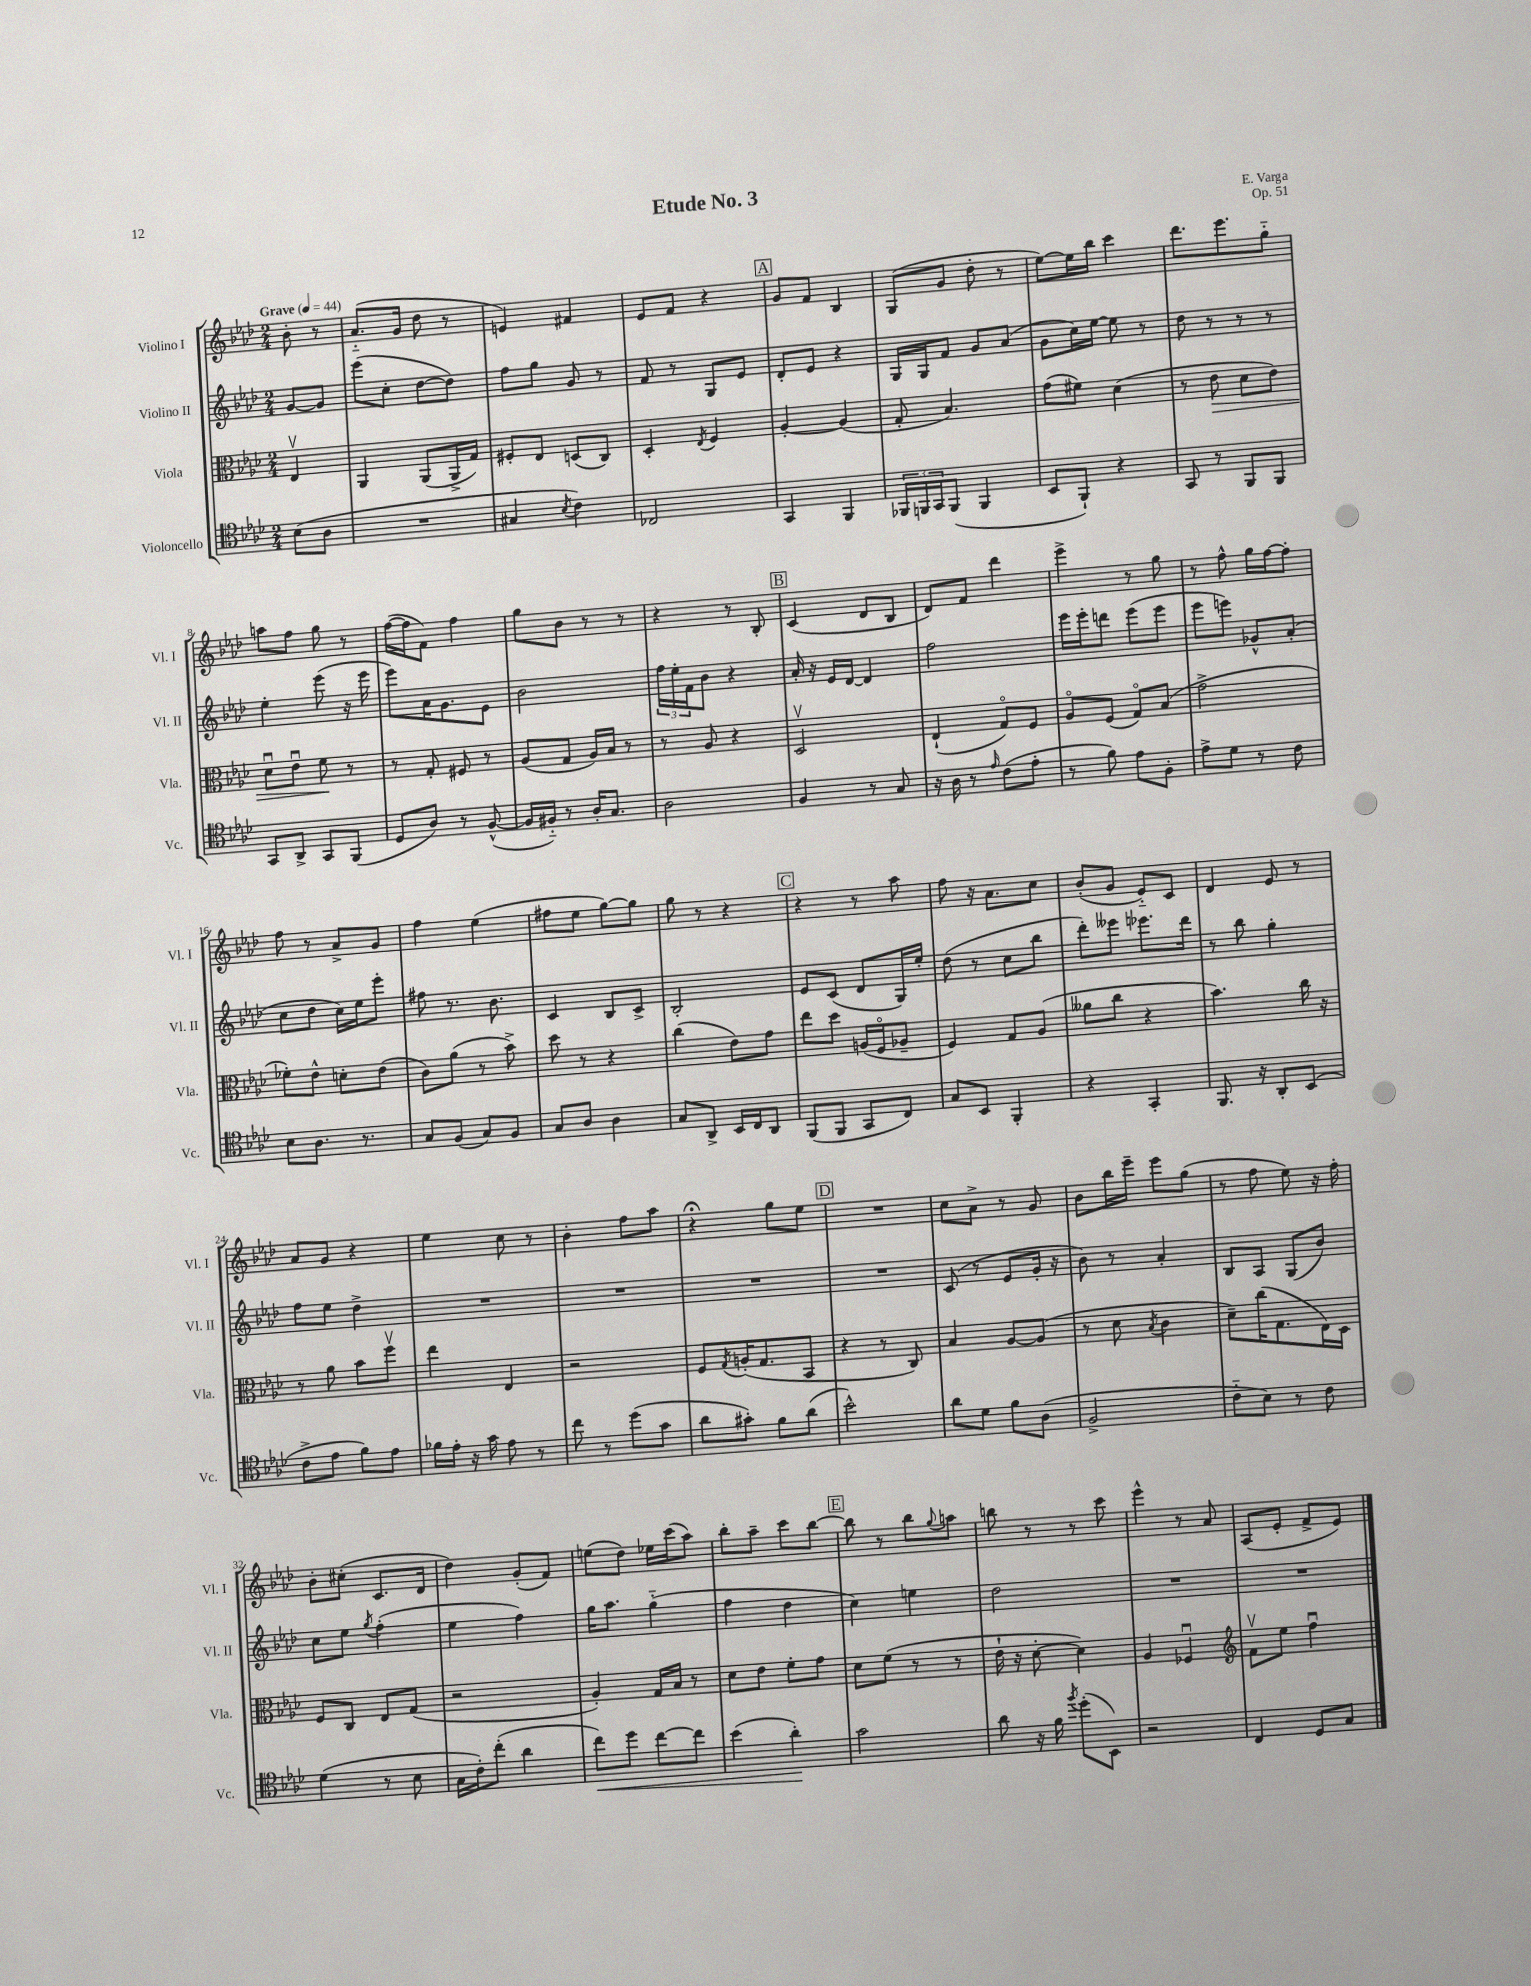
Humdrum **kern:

**kern	**kern	**kern	**kern
*staff4	*staff3	*staff2	*staff1
*clefC4	*clefC3	*clefG2	*clefG2
*k[b-e-a-d-]	*k[b-e-a-d-]	*k[b-e-a-d-]	*k[b-e-a-d-]
*M2/4	*M2/4	*M2/4	*M2/4
*MM44	*MM44	*MM44	*MM44
(8B-\L	4E-v/	[8g/L	8b-'\
8A-\J	.	8g/]J	8r
=	=	=	=
2r	4AA-/	(8eee-\L	(8.a-'~/L
.	.	8cc'\J	.
.	.	.	16g/Jk
.	(8AA-/L	[8dd-\L	8dd-\
.	16AA-^/L	8dd-\]J)	8r
.	16G/JJ)	.	.
=	=	=	=
4G#/	8F#'/L	8ff\L	4e/)
.	8E-/J	8gg\J	.
8qB-/	.	.	.
4c\)	(8D/L	8g/	4f#/
.	8C/J)	8r	.
=	=	=	=
2C-/	4D-'/	8f/	8e-/L
.	.	8r	8f/J
.	8qE-/	.	.
.	4F/	8G/L	4r
.	.	8e-/J	.
=	=	=	=
4GG/	[4A-'/	8d-'/L	8g/L
.	.	8e-/J	8f/J
4FF/	(4A-/]	4r	4B-/
=	=	=	=
24FF-/LL	8G'/	16G/LL	(8G/L
24FF/	.	.	.
.	.	16G/J	.
24GG/J	.	.	.
(8FF/J	4.B-/)	8f/J	8g/J
4FF/	.	8g/L	8dd-'\
.	.	(8a-/J	8r
=	=	=	=
8BB-/L	(8g\L	8g\L	[8ee-\L)
8FF`/J)	8f#\J)	16cc\L)	16ee-\]L
.	.	[16ee-\JJ	16bb-\JJ
4r	(4d-\	8ee-\]	4ccc\
.	.	8r	.
=	=	=	=
8GG/	8r	8dd-\	8.ddd-\L
8r	8e-\	8r	.
.	.	.	8.eee-\
8FF/L	8d-\L	8r	.
8FF/J	8e-\J)	8r	8gg'~\J
=	=	=	=
8GG/L	8d-u\L	4ee-'\	8aa\L
8AA-^/J	8e-u\J	.	8ff\J
8GG/L	8f\	(8eee-\	8gg\
(8FF/J	8r	16r	8r
.	.	16eee-\	.
=	=	=	=
8D-/L	8r	8eee-\L)	([16ff\LL
.	.	.	16ff\]J
8A-/J)	8G'/	16a-\K	8f\J)
.	.	8.g\	.
8r	8F#/	.	4ff\
([8F^^/	8r	8e-\J	.
=	=	=	=
16F/]LL	(8A-/L	2b-\	8gg\L
16F#'~/JJ)	.	.	.
8r	8G/J	.	8b-\J
16A-'/LK	16A-/LL)	.	8r
8.G/J	16B-/JJ	.	.
.	8r	.	8r
=	=	=	=
2A-\	8r	24ff\LL	4r
.	.	24ee-'\	.
.	.	24f\J	.
.	8A-/	8b-\J	.
.	4r	4r	8r
.	.	.	8B-'/
=	=	=	=
4F/	2D-v/	16a-'/	(4c/
.	.	16r	.
.	.	16e-/LL	.
.	.	[16d-/JJ	.
8r	.	4d-/]	8d-/L
8G/	.	.	8B-/J
=	=	=	=
16r	(4E-`/	2ff\	8d-/L)
16A-\	.	.	.
8r	.	.	8f/J
16qqe-/	.	.	.
(8c\L	8Go/L)	.	4ddd-\
8e-'\J	8F/J	.	.
=	=	=	=
8r	8A-o/L	16eee-\LL	4eee-^\
.	.	16eee-'\J	.
8f\)	(8F/J	8ddd\J	.
8e-\L	8Go/L)	(8eee-\L	8r
8F'\J	(8B-/J	8eee-\J	8gg\
=	=	=	=
8e-^\L	2g^\	8eee-\L	8r
8d-\J	.	8eee\J)	8ff^^\
8r	.	8g-^^/L	16gg\LL
.	.	.	[16ff\J
8c\	.	(8a-'/J	8ff'\]J
=	=	=	=
8B-\L	8f-'\L)	8cc\L	8ff\
8.A-\J	8e-^^\J	8dd-\J	8r
.	8d'\L	16cc\LL)	8a-^/L
8.r	.	16ee-\J	.
.	(8e-\J	8eee-'\J	8g/J
=	=	=	=
8G/L	8c\L)	8ff#\	4ff\
(8F/J	(8a-\J	8.r	.
8G/L)	8r	.	(4ee-\
.	.	8.b-\	.
8F/J	8b-^\)	.	.
=	=	=	=
8G/L	8dd-\	4c/	8ff#\L
8A-/J	8r	.	8ee-\J
4A-\	4r	8B-/L	[8gg\L)
.	.	8c^/J	8gg\]J
=	=	=	=
8G/L	(4cc\	2B-'/	8gg\
8AA-^/J	.	.	8r
16BB-/LL	8e-\L)	.	4r
16C/J	.	.	.
8AA-/J	8g\J	.	.
=	=	=	=
(8FF/L	8ee-\L	8e-/L	4r
8FF/J	8dd-\J	(8c/J	.
8GG/L	(16A/LL	8d-/L	8r
.	16Fo/J	.	.
8C/J)	8A-~/J	16G/L)	8aa-\
.	.	16ee-'/JJ	.
=	=	=	=
8G/L	4F/)	(8dd-\	8ff\
8BB-/J	.	8r	16r
.	.	.	8.a-\L
4FF'/	8G/L	8cc\L	.
.	(8A-/J	8bb-\J	8cc\J
=	=	=	=
4r	8a--\L	8ddd-'\L)	(8b-'/L
.	8cc\J	8eee--\J	8g/J
4GG'/	4r	8.eee-\L	8e-'~/L)
.	.	.	8c/J
.	.	16ddd-\Jk	.
=	=	=	=
8.FF/	4.b-\)	8r	4d-/
.	.	8bb-\	.
16r	.	.	.
8AA-'/L	.	4gg'\	8e-/
(8BB-/J	16cc\	.	8r
.	16r	.	.
=	=	=	=
8c^\L	8r	8ff\L	8a-/L
8e-\J	8a-\	8ee-\J	8g/J
8f\L)	8b-\L	4dd-^\	4r
8e-\J	8ffv\J	.	.
=	=	=	=
16f-\LL	4ee-\	2r	4ee-\
16e-'\JJ	.	.	.
16r	.	.	.
16g\	.	.	.
8e-\	4E-/	.	8cc\
8r	.	.	8r
=	=	=	=
8cc\	2r	2r	4b-'\
8r	.	.	.
(8dd-\L	.	.	8ff\L
8g\J	.	.	8aa-\J
=	=	=	=
8a-\L	8F/L	2r	4r;
.	8qG/	.	.
8g#'\J)	(16A'/K	.	.
.	8.G/	.	.
8f\L	.	.	8gg\L
(8a-\J	8BB-/J	.	8ee-\J
=	=	=	=
2b-^^\)	4r	2r	2r
.	8r	.	.
.	8C/)	.	.
=	=	=	=
8a-\L	4B-/	(8c/	8cc\L
8d-\J	.	8r	8a-^\J
8f\L	[8A-/L	8e-/L	8r
(8A-\J	(8A-/]J	16g'/Jk	8g/
.	.	16r	.
=	=	=	=
2F^/	8r	8b-\)	8b-\L
.	8d-\	8r	16bb-\L
.	.	.	16eee-~\JJ
.	8qB-/	.	.
.	4c\	4a-'/	8eee-\L
.	.	.	(8gg\J
=	=	=	=
8c'~\L	8d-~\L)	8B-/L	8r
8B-\J)	(16cc\K	8A-/J	8ff\
.	8.G\	.	.
8r	.	(8G/L	8ee-\)
8c\	16E-\L)	8b-/J)	16r
.	16D-\JJ	.	16ff'\
=	=	=	=
(4d-\	8F/L	8cc\L	8b-'\L
.	8C/J	8ee-\J	(8cc#'\J
.	.	8qgg/	.
8r	8E-/L	(4ff'\	8.c/L
8B-\	(8G/J	.	.
.	.	.	16d-/Jk
=	=	=	=
16G\LL	2r	4ee-\	4dd-\)
16c'\J)	.	.	.
(8cc'\J	.	.	.
4a-\	.	4ff\)	(8g'/L
.	.	.	8f/J)
=	=	=	=
8cc\L)	4A-'/)	16gg\LK	(8ee\L
.	.	8.aa-\J	.
8dd-\J	.	.	8dd-\J)
[8cc\L	16G/LL	(4gg'~\	16ee-\LL
.	16B-/JJ	.	(16ccc\J
8cc\]J	8r	.	8aa-\J)
=	=	=	=
(4b-\	8d-\L	4ff\	8bb-'\L
.	8e-\J	.	8aa-~\J
4a-'\)	8f'\L	4dd-\	8ccc\L
.	8g\J	.	[8bb-\J
=	=	=	=
2g\	8d-\L	4cc\)	8bb-\]
.	(8f\J	.	8r
.	8r	4ee\	8bb-\L
.	.	.	8qqgg/
.	8r	.	8aa\J
=	=	=	=
8a-\	16e-`\	2dd-\	8bb\
.	16r	.	.
16r	[8d-'\	.	8r
16f\	.	.	.
8qff/	.	.	.
(8dd-'\L	4d-\])	.	8r
8BB-\J)	.	.	8ccc\
=	=	=	=
2r	4A-/	2r	4eee-^^\
.	4F-u/	.	8r
.	.	.	8a-/
=	=	=	=
*	*clefG2	*	*
4C/	8fv\L	2r	(8A-/L
.	8ee-\J	.	8e-'/J
8D-/L	4ffu\	.	8f^/L
8G/J	.	.	8e-/J)
==	==	==	==
*-	*-	*-	*-
